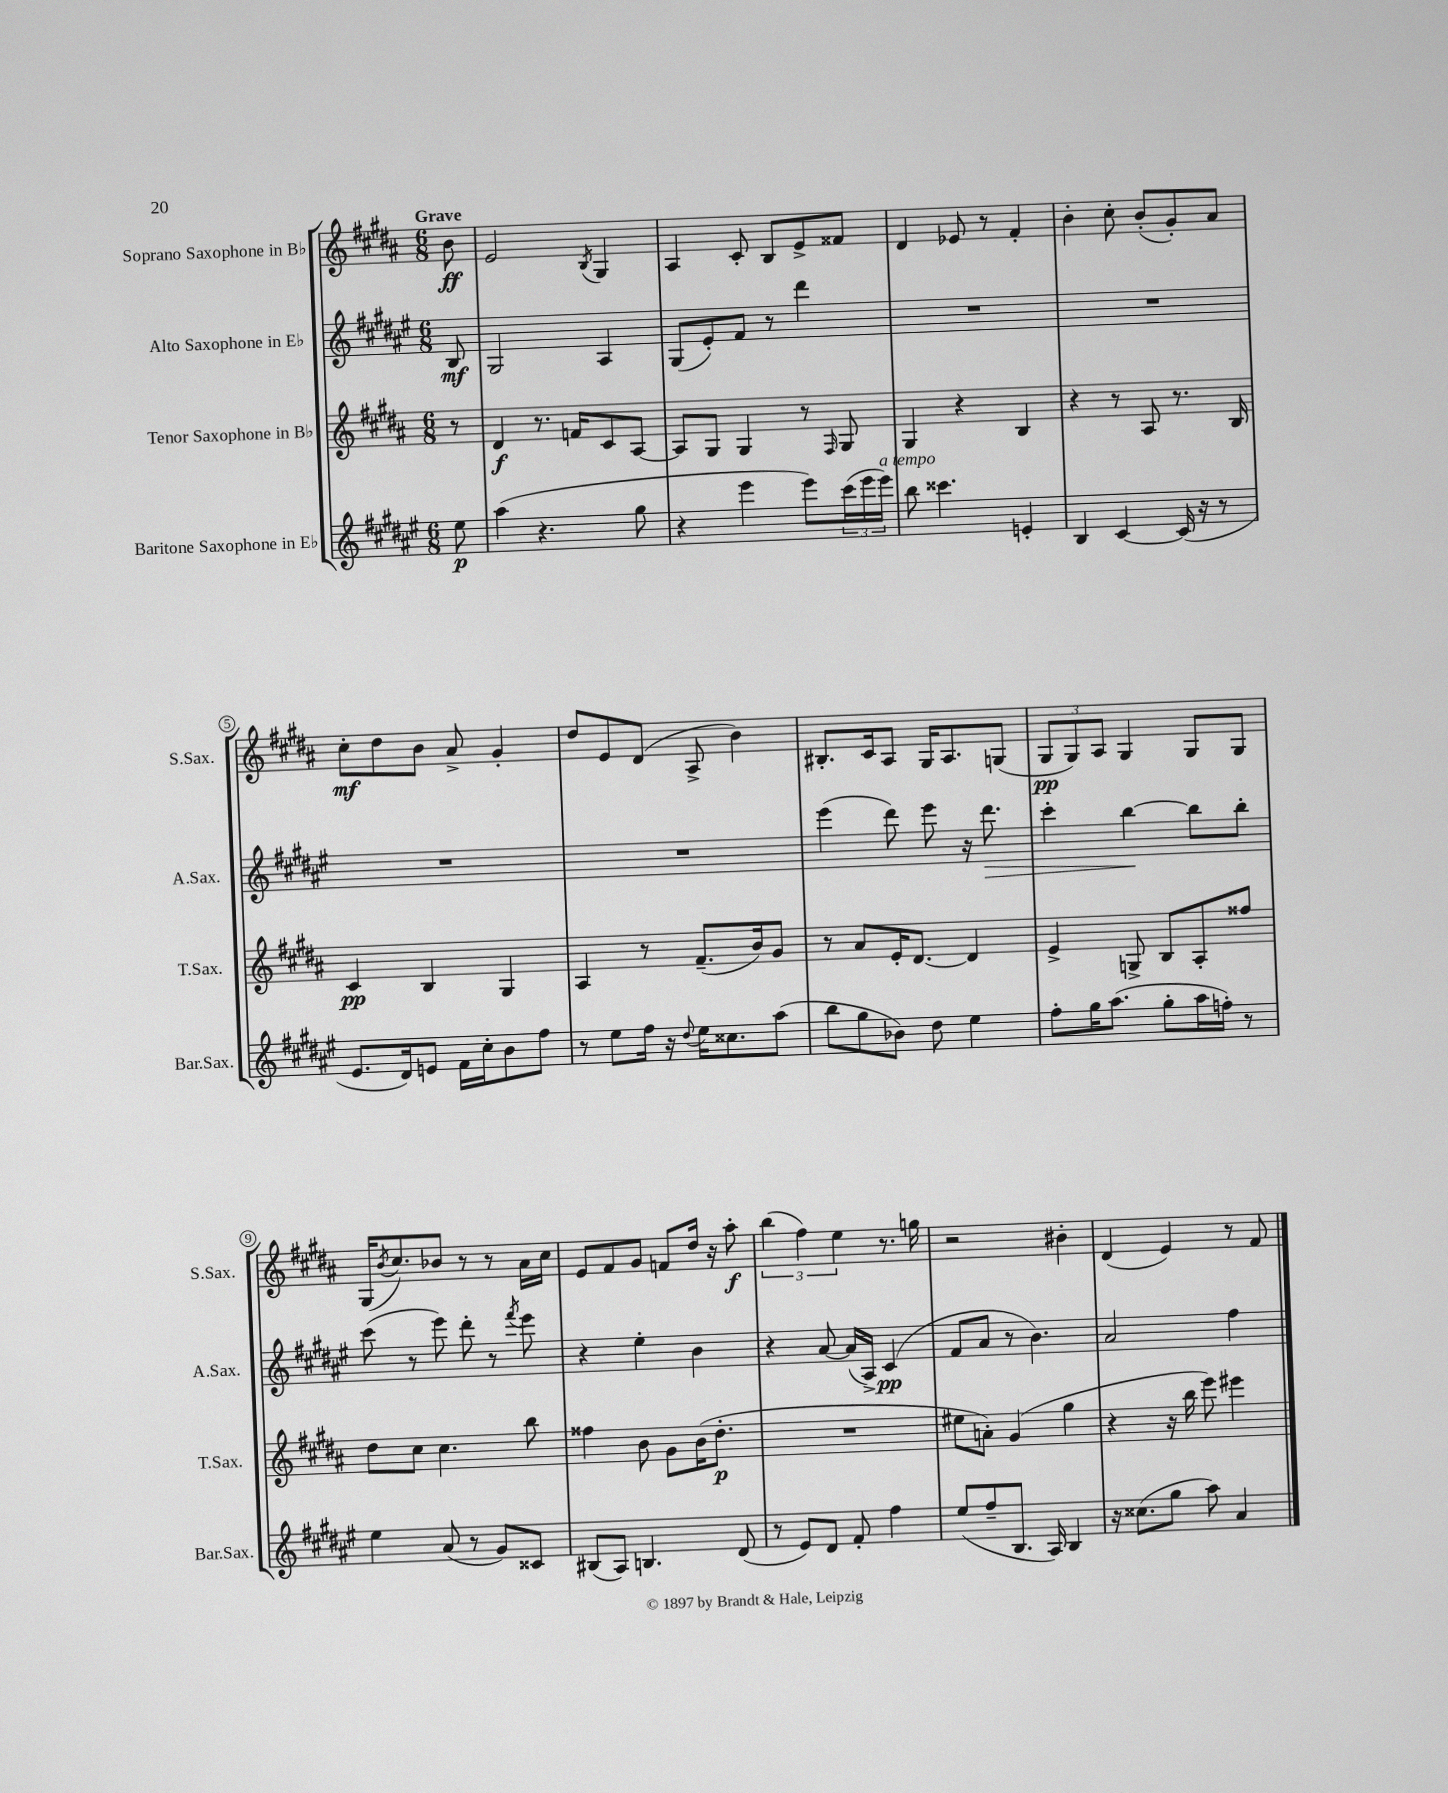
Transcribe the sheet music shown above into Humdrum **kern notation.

**kern	**kern	**kern	**kern
*staff4	*staff3	*staff2	*staff1
*clefG2	*clefG2	*clefG2	*clefG2
*k[f#c#g#d#a#e#]	*k[f#c#g#d#a#]	*k[f#c#g#d#a#e#]	*k[f#c#g#d#a#]
*M6/8	*M6/8	*M6/8	*M6/8
8ee#	8r	8B	8b
=	=	=	=
(4aa#	4d#	2G#	2e
4.r	8.r	.	.
.	16f	.	.
.	.	.	8qB
.	8c#	4A#	4G#
8gg#	[8A#	.	.
=	=	=	=
4r	8A#]	(8G#	4A#
.	8G#	8e#')	.
4eee#	4G#	8f#	8c#'
.	.	8r	8B
8eee#)	8r	4ddd#	8e^
.	16qqF#	.	.
(24ccc#	8G#	.	8f##
24eee#	.	.	.
24eee#)	.	.	.
=	=	=	=
8bb	4G#	2.r	4d#
4.ccc##	.	.	.
.	4r	.	8e-
.	.	.	8r
4e'	4B	.	4f#'
=	=	=	=
4B	4r	2.r	4b'
[4c#	8r	.	8cc#'
.	8A#	.	(8b'
(16c#]	8.r	.	8g#')
16r	.	.	.
8r	.	.	8a#
.	16B	.	.
=	=	=	=
8.e#	4c#	2.r	8cc#'
.	.	.	8dd#
16d#)	.	.	.
8e	4B	.	8b
16f#	.	.	8a#^
16cc#'	.	.	.
8b	4G#	.	4g#'
8ff#	.	.	.
=	=	=	=
8r	4A#	2.r	8dd#
8ee#	.	.	8e
16ff#	8r	.	(8d#
16r	.	.	.
8qqdd#	.	.	.
16ee#	(8.f#~	.	8A#^
8.cc##	.	.	.
.	.	.	4b)
.	16b)	.	.
(8aa#	8g#	.	.
=	=	=	=
8bb	8r	(4eee#	8.B#'
8gg#	8a#	.	.
.	.	.	16c#
8b-)	16e'	8ddd#)	8A#
.	[8.d#	.	.
8dd#	.	8eee#	16G#
.	.	.	8.A#
4ee#	4d#]	16r	.
.	.	8.ddd#	.
.	.	.	(8G
=	=	=	=
8ff#'	4e^	4ccc#'	12G#
.	.	.	12G#)
16gg#	.	.	.
.	.	.	12A#
(8.aa#	.	.	.
.	8G^	[4bb	4G#
8gg#'	8B	.	.
16aa#	8A#'	8bb]	8G#
16ff')	.	.	.
8r	8ff##	8bb'	8G#
=	=	=	=
4ee#	8dd#	(8ccc#	(16G#
.	.	.	8qb
.	.	.	8.cc#)
.	8cc#	8r	.
(8a#	4.cc#	8eee#)	8b-
8r	.	8ddd#'	8r
8g#)	.	8r	8r
.	.	8qfff#	.
8c##	8bb	8eee#	16a#
.	.	.	16cc#
=	=	=	=
(8B#	4ff##	4r	8e
8A#)	.	.	8f#
4.B	8b	4ee#'	8g#
.	8g#	.	8f
.	(16b	4b	16dd#
.	8.dd#'	.	16r
(8d#	.	.	8aa#'
=	=	=	=
8r	2.r	4r	(6bb
8e#)	.	.	.
.	.	.	6ff#)
8d#	.	[8a#	.
.	.	.	6ee
8f#'	.	(16a#]	.
.	.	16A#^)	.
4ff#	.	(4c#	8.r
.	.	.	16gg
=	=	=	=
(8ee#	8ee#	8f#	2r
8ff#~	8a')	8a#	.
8.B	(4g#	8r	.
.	.	4.b)	.
16A#)	.	.	.
4B	4gg#	.	4b#'
=	=	=	=
16r	4r	2a#	(4d#
(8.cc##	.	.	.
8gg#	16r	.	4e)
.	16bb	.	.
8aa#)	8eee)	.	.
4a#	4eee#	4ff#	8r
.	.	.	8f#
==	==	==	==
*-	*-	*-	*-
